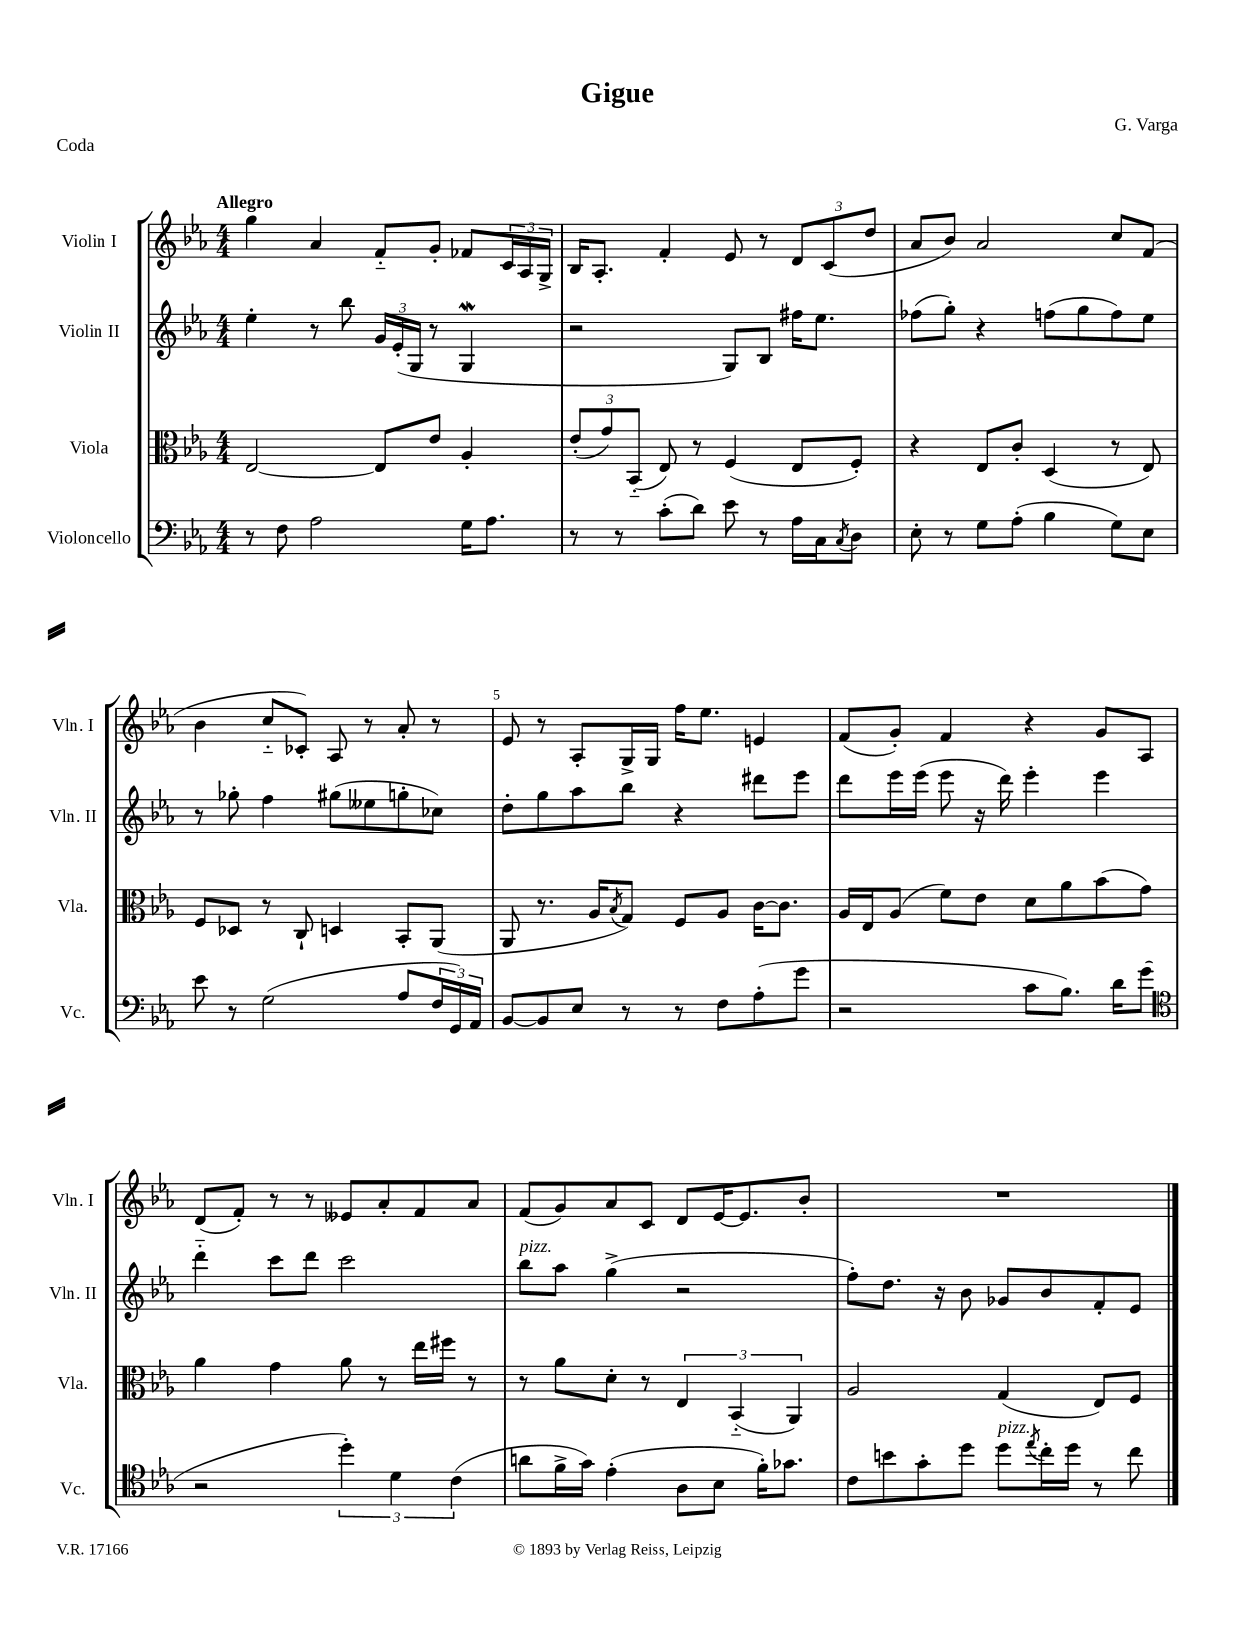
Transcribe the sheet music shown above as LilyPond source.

\header { title = "Gigue" composer = "G. Varga" piece = "Coda" }
<<
\new StaffGroup <<
\new Staff = "s0" \with { instrumentName = "Violin I" shortInstrumentName = "Vln. I" } {
    \clef treble \key ees \major \numericTimeSignature \time 4/4 \tempo "Allegro"
    g''4 aes'4 f'8-_ g'8-. fes'8 \tuplet 3/2 { c'16 aes16 g16-> } |
    bes16 aes8.-. f'4-. ees'8 r8 \tuplet 3/2 { d'8 c'8( d''8 } |
    aes'8 bes'8) aes'2 c''8 f'8( |
    bes'4 c''8-_ ces'8-.) aes8 r8 aes'8-. r8 |
    ees'8 r8 aes8-. g16-> g16 f''16 ees''8. e'4 |
    f'8( g'8-.) f'4 r4 g'8 aes8 |
    d'8( f'8-.) r8 r8 eeses'8 aes'8-. f'8 aes'8 |
    f'8( g'8) aes'8 c'8 d'8 ees'16~ ees'8. bes'8-. |
    R1 \bar "|." |
}
\new Staff = "s1" \with { instrumentName = "Violin II" shortInstrumentName = "Vln. II" } {
    \clef treble \key ees \major \numericTimeSignature \time 4/4
    ees''4-. r8 bes''8 \tuplet 3/2 { g'16 ees'16-.( g16 } r8 g4\mordent |
    r2 g8) bes8 fis''16 ees''8. |
    fes''8( g''8-.) r4 f''8( g''8 f''8) ees''8 |
    r8 ges''8-. f''4 gis''8( eeses''8 g''8-. ces''8) |
    d''8-. g''8 aes''8 bes''8 r4 dis'''8 ees'''8 |
    d'''8 ees'''16 ees'''16( ees'''8 r16 d'''16) ees'''4-. ees'''4 |
    d'''4-_ c'''8 d'''8 c'''2 |
    bes''8^\markup { \italic "pizz." } aes''8 g''4->( r2 |
    f''8-.) d''8. r16 bes'8 ges'8 bes'8 f'8-. ees'8 \bar "|." |
}
\new Staff = "s2" \with { instrumentName = "Viola" shortInstrumentName = "Vla." } {
    \clef alto \key ees \major \numericTimeSignature \time 4/4
    ees2~ ees8 ees'8 aes4-. |
    \tuplet 3/2 { ees'8-.( g'8) bes,8-_( } ees8) r8 f4( ees8 f8-.) |
    r4 ees8 c'8-. d4( r8 ees8) |
    f8 des8 r8 c8-! d4 bes,8-. aes,8( |
    aes,8 r8. aes16 \acciaccatura { bes8 } g8) f8 aes8 c'16~ c'8. |
    aes16 ees16 aes8( f'8) ees'8 d'8 aes'8 bes'8( g'8) |
    aes'4 g'4 aes'8 r8 ees''16 fis''16 r8 |
    r8 aes'8 d'8-. r8 \tuplet 3/2 { ees4 bes,4-_( aes,4) } |
    aes2 g4( ees8) f8 \bar "|." |
}
\new Staff = "s3" \with { instrumentName = "Violoncello" shortInstrumentName = "Vc." } {
    \clef bass \key ees \major \numericTimeSignature \time 4/4
    r8 f8 aes2 g16 aes8. |
    r8 r8 c'8-.( d'8) ees'8 r8 aes16 c16 \acciaccatura { c8 } d8 |
    ees8-. r8 g8 aes8-.( bes4 g8) ees8 |
    ees'8 r8 g2( aes8 \tuplet 3/2 { f16 g,16) aes,16 } |
    bes,8~ bes,8 ees8 r8 r8 f8 aes8-.( g'8 |
    r2 c'8 bes8.) d'16 g'8( |
    \clef tenor r2 \tuplet 3/2 { d''4-.) d'4 c'4( } |
    a'8 f'16-> g'16) ees'4-.( aes8 bes8 f'16-.) ges'8. |
    c'8 b'8 g'8-. d''8 d''8^\markup { \italic "pizz." } \acciaccatura { ees''8 } c''16-. d''16 r8 c''8 \bar "|." |
}
>>
>>
\layout { \context { \Score \override BarNumber.break-visibility = ##(#f #t #t) barNumberVisibility = #(every-nth-bar-number-visible 5) } }
